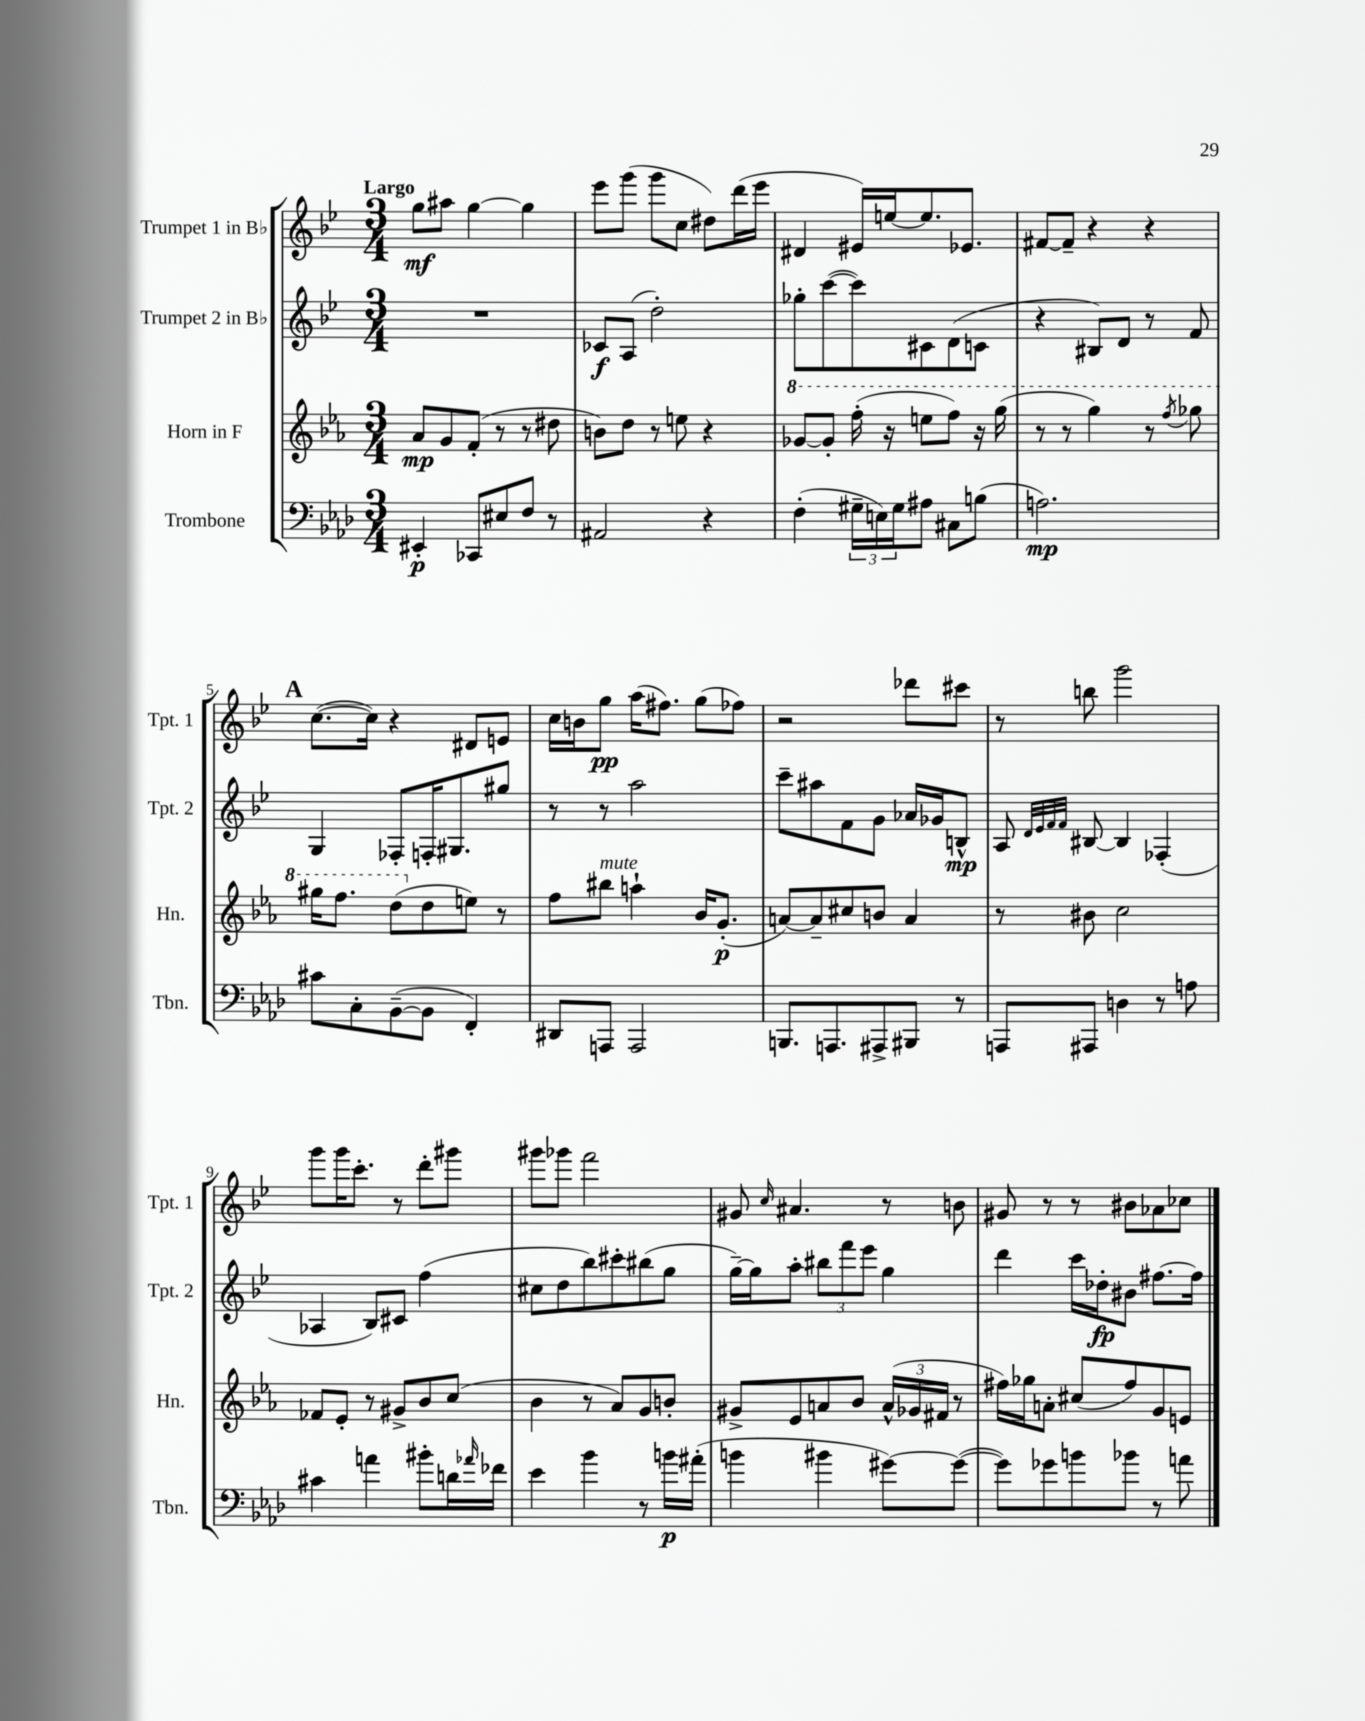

**kern	**kern	**kern	**kern
*staff4	*staff3	*staff2	*staff1
*clefF4	*clefG2	*clefG2	*clefG2
*k[b-e-a-d-]	*k[b-e-a-]	*k[b-e-]	*k[b-e-]
*M3/4	*M3/4	*M3/4	*M3/4
4EE#'	8a-	2.r	8gg
.	8g	.	8aa#
8CC-	(8f'	.	[4gg
8E#	8r	.	.
8F	8r	.	4gg]
8r	8dd#	.	.
=	=	=	=
2AA#	8b)	8c-	8eee-
.	8dd	(8A	(8ggg
.	8r	2dd')	8ggg
.	8ee	.	8cc
4r	4r	.	8dd#)
.	.	.	(16ddd
.	.	.	16eee-
=	=	=	=
(4F'	[8gg-	8gg-'	4d#
.	8gg-']	([8ccc	.
24G#~	(16fff'	8ccc])	16e#)
24E)	.	.	.
.	16r	.	[16ee
24G#	.	.	.
8A#	8eee	8c#	8.ee]
8C#	8fff)	(8d	.
.	.	.	8.e-
(8B	16r	8c	.
.	(16ggg	.	.
=	=	=	=
2.A)	8r	4r	[8f#
.	8r	.	8f#~]
.	4ggg)	8B#)	4r
.	.	8d	.
.	8r	8r	4r
.	8qfff	.	.
.	8ggg-	8f	.
=	=	=	=
8c#	16ggg#	4G	([8.cc
.	8.fff	.	.
8C'	.	.	.
.	.	.	16cc])
([8BB-~	(8ddd	8F-'	4r
8BB-]	8dd	16F'	.
.	.	8.G#	.
4FF')	8ee)	.	8d#
.	8r	8gg#	8e
=	=	=	=
8DD#	8ff	8r	16cc
.	.	.	16b
8AAA	8bb#	8r	8gg
2AAA	4aa`	2aa	(16aa
.	.	.	8.ff#)
.	16b-	.	(8gg
.	(8.g'	.	.
.	.	.	8ff-)
=	=	=	=
8.BBB	[8a)	8ccc~	2r
.	8a~]	8aa#	.
8.AAA	.	.	.
.	8cc#	8f	.
8AAA#^	8b	8g	.
8BBB#	4a	16a-	8ddd-
.	.	16g-	.
8r	.	8B^^	8ccc#
=	=	=	=
8AAA	8r	8A	8r
.	.	32qqd	.
.	.	32qqe-	.
.	.	32qqf	.
.	.	32qqf	.
8AAA#	8b#	[8B#	8bb
4D	2cc	4B#]	2ggg
8r	.	(4F-'	.
8A	.	.	.
=	=	=	=
4c#	8f-	4A-	8ggg
.	8e-'	.	16ggg
.	.	.	8.ccc'
4a	8r	8B-)	.
.	8g#^	8c#	8r
8b#'	8b-	(4ff	8ddd'
16d	(8cc	.	8ggg#
16qqa-	.	.	.
16f-	.	.	.
=	=	=	=
4e-	4b-	8cc#	8ggg#
.	.	8dd	8ggg-
4b-	8r	8bb-)	2fff
.	8a-)	8ccc#'	.
8r	8g	(8bb#	.
16b	8b'	8gg	.
(16a#'	.	.	.
=	=	=	=
4b	8g#^	[16gg~)	8g#
.	.	16gg]	.
.	.	.	16qqcc
.	8e-	8aa'	4.a#
4b#	8a	12bb#	.
.	.	12fff	.
.	8b-	.	.
.	.	12eee-	.
[8g#)	(24a^^	4gg	8r
.	24g-	.	.
.	24f#	.	.
(8g#_	8r	.	8b
=	=	=	=
8g#])	16ff#)	4ddd	8g#
.	16gg-	.	.
8g-	8a'	.	8r
8b	(8cc#	16ccc	8r
.	.	16dd-'	.
8b-	8ff#)	8b#	8b#
8r	8g	[8.ff#	8a-
8a	8e	.	8cc-
.	.	16ff#]	.
==	==	==	==
*-	*-	*-	*-
